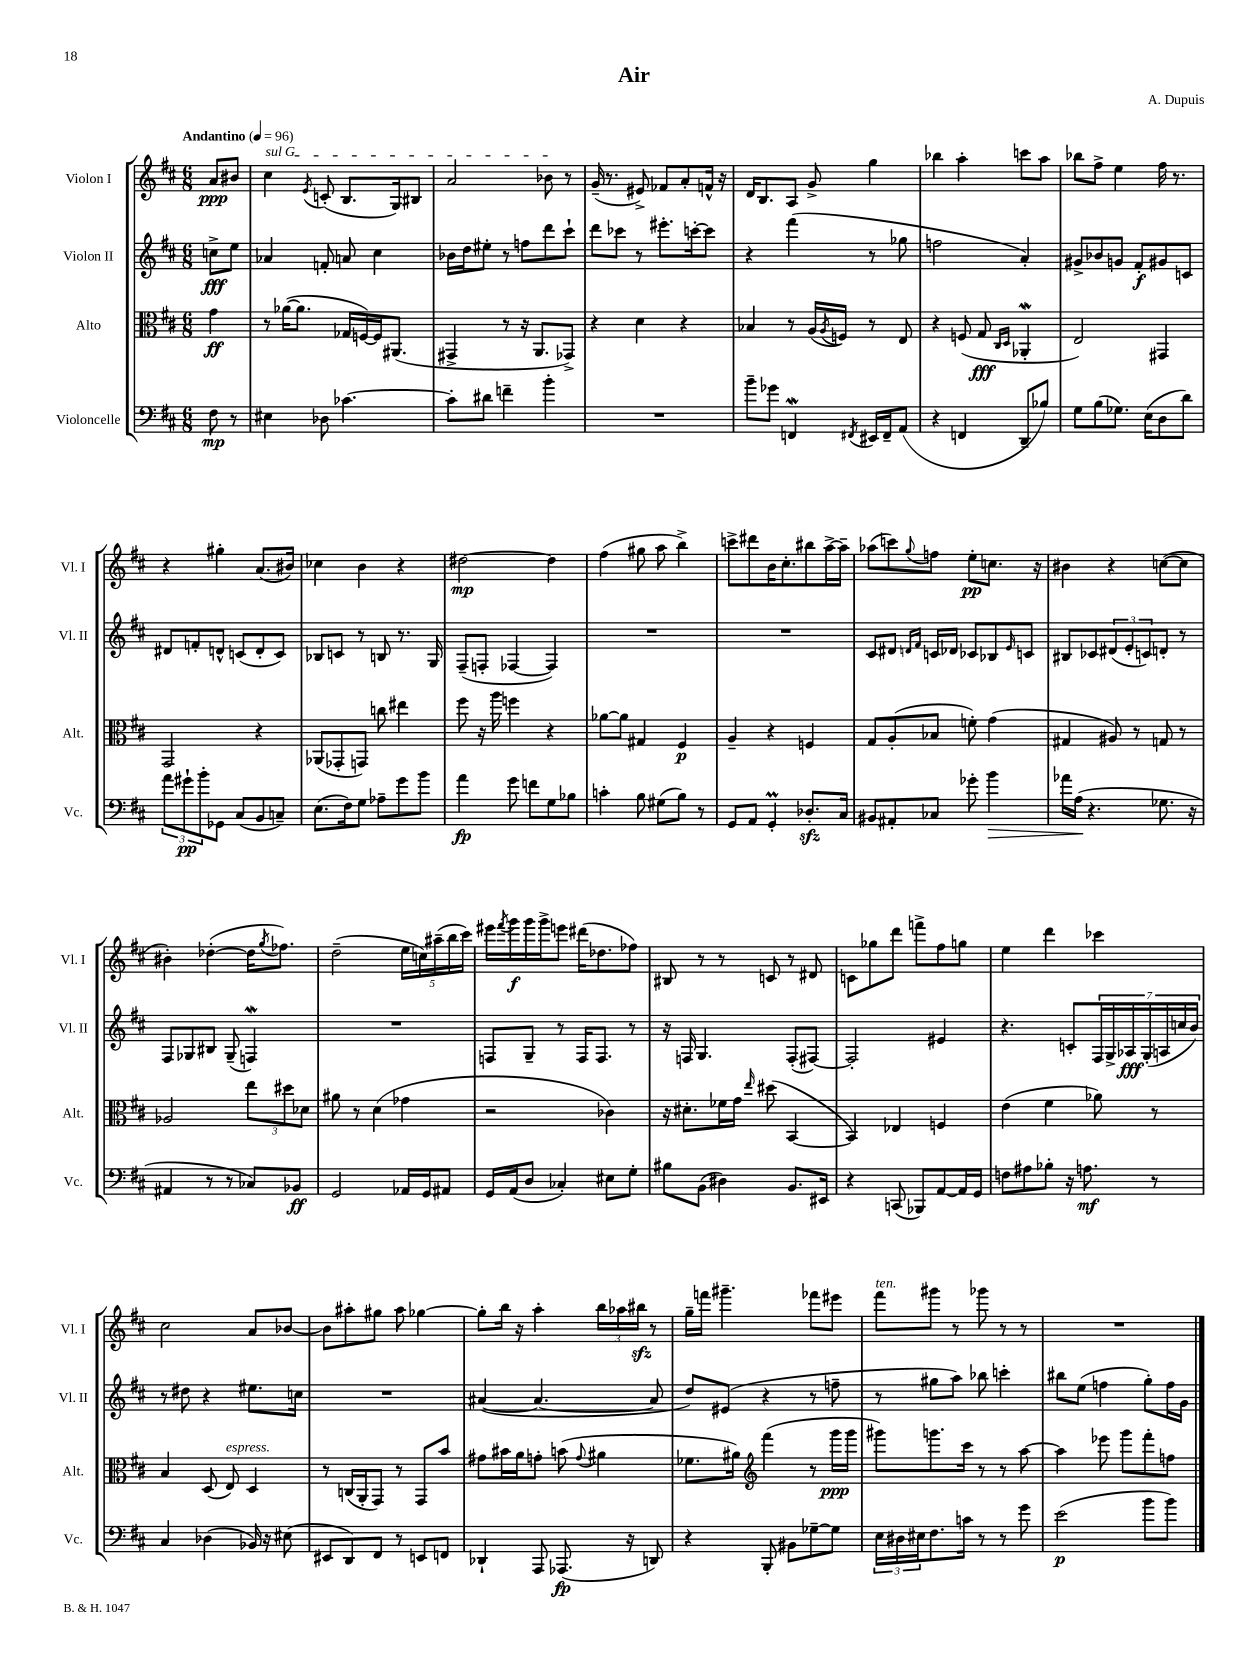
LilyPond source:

\header { title = "Air" composer = "A. Dupuis" }
<<
\new StaffGroup <<
\new Staff = "s0" \with { instrumentName = "Violon I" shortInstrumentName = "Vl. I" } {
    \clef treble \key d \major \numericTimeSignature \time 6/8 \partial 4 \tempo "Andantino" 4 = 96
    a'8\ppp bis'8 |
    \once \override TextSpanner.bound-details.left.text = \markup { \italic "sul G" } cis''4\startTextSpan \acciaccatura { e'8 } c'8-.( b8. g16) bis8 |
    a'2 bes'8\stopTextSpan r8 |
    g'16--( r8. eis'8->) fes'8 a'8-. f'16-^ r16 |
    d'16 b8. a8 g'8-> g''4 |
    bes''4 a''4-. c'''8 a''8 |
    bes''8 fis''8-> e''4 fis''16 r8. |
    r4 gis''4-. a'8.( bis'16) |
    ces''4 b'4 r4 |
    dis''2~\mp dis''4 |
    fis''4( gis''8 a''8 b''4->) |
    c'''8-> dis'''8 b'16 cis''8.-. bis''8 a''16~-> a''16-- |
    aes''8( c'''8) \appoggiatura { g''8 } f''8 e''8-.\pp c''8. r16 |
    bis'4 r4 c''8~( c''8 |
    bis'4-.) des''4~-.( des''16 \acciaccatura { g''8 } fes''8.) |
    d''2--( \tuplet 5/4 { e''16 c''16) ais''16--( b''16 cis'''16) } |
    eis'''16 \acciaccatura { fis'''8 } g'''16\f g'''16 g'''16-> e'''8 dis'''16( des''8. fes''8) |
    bis8 r8 r8 c'8 r8 dis'8 |
    c'8 ges''8 d'''8 f'''8-> fis''8 g''8 |
    e''4 d'''4 ces'''4 |
    cis''2 a'8 bes'8~ |
    bes'8 ais''8-. gis''8 ais''8 ges''4~ |
    ges''8-. b''16 r16 a''4-. \tuplet 3/2 { b''16 aes''16 bis''16\sfz } r8 |
    g''16-- f'''16 gis'''4.-- fes'''8 eis'''8 |
    fis'''8^\markup { \italic "ten." } gis'''8 r8 ges'''8 r8 r8 |
    R2. \bar "|." |
}
\new Staff = "s1" \with { instrumentName = "Violon II" shortInstrumentName = "Vl. II" } {
    \clef treble \key d \major \numericTimeSignature \time 6/8 \partial 4
    c''8->\fff e''8 |
    aes'4 f'8-. a'8 cis''4 |
    bes'16 d''16 eis''8-. r8 f''8 d'''8 cis'''8-! |
    d'''8 ces'''8 r8 eis'''8.-. c'''16~-. c'''8 |
    r4 fis'''4( r8 ges''8 |
    f''2 a'4-.) |
    gis'8-> bes'8 g'8 fis'8-.\f gis'8 c'8 |
    dis'8 f'8-. d'8-^ c'8( d'8-. c'8) |
    bes8 c'8 r8 b8 r8. g16 |
    fis8--( f8-. fes4~ fes4) |
    R2. |
    R2. |
    cis'8 dis'8 \grace { d'16 fis'16 } c'16 des'16 ces'8 bes8 \grace { e'16 } c'8 |
    bis8 ces'8 \tuplet 3/2 { dis'8( e'8-. c'8) } d'8-. r8 |
    fis8 ges8 bis8 ges8--( f4\mordent) |
    R2. |
    f8 g8-- r8 f16 f8. r8 |
    r16 f16 g4. f8-.( fis8~) |
    fis2-. eis'4 |
    r4. c'8-. \tuplet 7/4 { fis16 g16-> aes16\fff g16-.( a16 c''16 b'16) } |
    r8 dis''8 r4 eis''8. c''16 |
    R2. |
    ais'4~( ais'4.~ ais'8 |
    d''8) eis'8( r4 r8 f''8-- |
    r8 gis''8 a''8) bes''8 c'''4-. |
    bis''8 e''8( f''4 g''8-.) f''16 g'16 \bar "|." |
}
\new Staff = "s2" \with { instrumentName = "Alto" shortInstrumentName = "Alt." } {
    \clef alto \key d \major \numericTimeSignature \time 6/8 \partial 4
    g'4\ff |
    r8 aes'16~( aes'8. ges16 f16~) f16 ais,8.( |
    gis,4-> r8 r16 a,8. ges,8->) |
    r4 d'4 r4 |
    bes4 r8 a16( \acciaccatura { a8 } f16) r8 e8 |
    r4 f8( g8\fff \grace { cis16 d16 } aes,4-.\mordent |
    e2) gis,4 |
    g,2 r4 |
    aes,8( ges,8-. g,8) c''8 eis''4 |
    fis''8 r16 a''16 f''4 r4 |
    aes'8~ aes'8 gis4 fis4\p |
    a4-- r4 f4 |
    g8 a8-.( bes8 f'8-.) g'4( |
    gis4 ais8) r8 g8 r8 |
    aes2 \tuplet 3/2 { e''8 dis''8 des'8 } |
    ais'8 r8 d'4( ges'4 |
    r2 ces'4) |
    r16 dis'8.-. fes'16 g'16 \grace { e''16 } dis''8( b,4~ |
    b,4) ees4 f4 |
    e'4( fis'4 aes'8) r8 |
    b4 d8( e8^\markup { \italic "espress." }) d4 |
    r8 c16( a,16-. g,8) r8 g,8 b'8 |
    gis'8 bis'16 a'16 g'8-. b'8( \appoggiatura { g'8 } ais'4 |
    fes'8. ais'16) \clef treble fis'''4( r8 g'''16\ppp g'''16 |
    gis'''8) g'''8. cis'''16 r8 r8 a''8~ |
    a''4 ees'''8 g'''8 fis'''8-. f''8 \bar "|." |
}
\new Staff = "s3" \with { instrumentName = "Violoncelle" shortInstrumentName = "Vc." } {
    \clef bass \key d \major \numericTimeSignature \time 6/8 \partial 4
    fis8\mp r8 |
    eis4 des8 ces'4.~ |
    ces'8-. dis'8 f'4-- b'4-. |
    R2. |
    b'8-- ges'8 f,4\mordent \acciaccatura { fis,8 } eis,16 fis,16-- a,8( |
    r4 f,4 d,8-- bes8) |
    g8 b8( ges8.) e16( d8 d'8) |
    \tuplet 3/2 { a'8 gis'8-!\pp b'8-. } ges,8 cis8( b,8 c8--) |
    e8.( fis16) g8 aes8-- g'8 b'8 |
    a'4\fp g'8 f'8 g8 bes8 |
    c'4-. b8 gis8( b8) r8 |
    g,8 a,8 g,4-.\prall des8.-.\sfz cis16 |
    bis,8 ais,8-. ces8 ges'8-. b'4\> |
    aes'16 a16\!( r4. ges8. r16 |
    ais,4 r8 r8 ces8) bes,8\ff |
    g,2 aes,16 g,16 ais,8 |
    g,16 a,16( d8 ces4-.) eis8 g8-. |
    bis8 b,8( dis4) b,8. eis,16 |
    r4 c,8( bes,,8) a,8~ a,16 g,16 |
    f8 ais8 bes8-. r16 a8.\mf r8 |
    cis4 des4( bes,16) r16 eis8( |
    eis,8 d,8) fis,8 r8 e,8 f,8 |
    des,4-! a,,8 aes,,8.\fp( r16 d,8) |
    r4 b,,8-. bis,8 ges8~-- ges8 |
    \tuplet 3/2 { e16 dis16 eis16 } fis8. c'16 r8 r8 g'8 |
    e'2\p( b'8 b'8) \bar "|." |
}
>>
>>
\layout { \context { \Score \remove "Bar_number_engraver" } }
